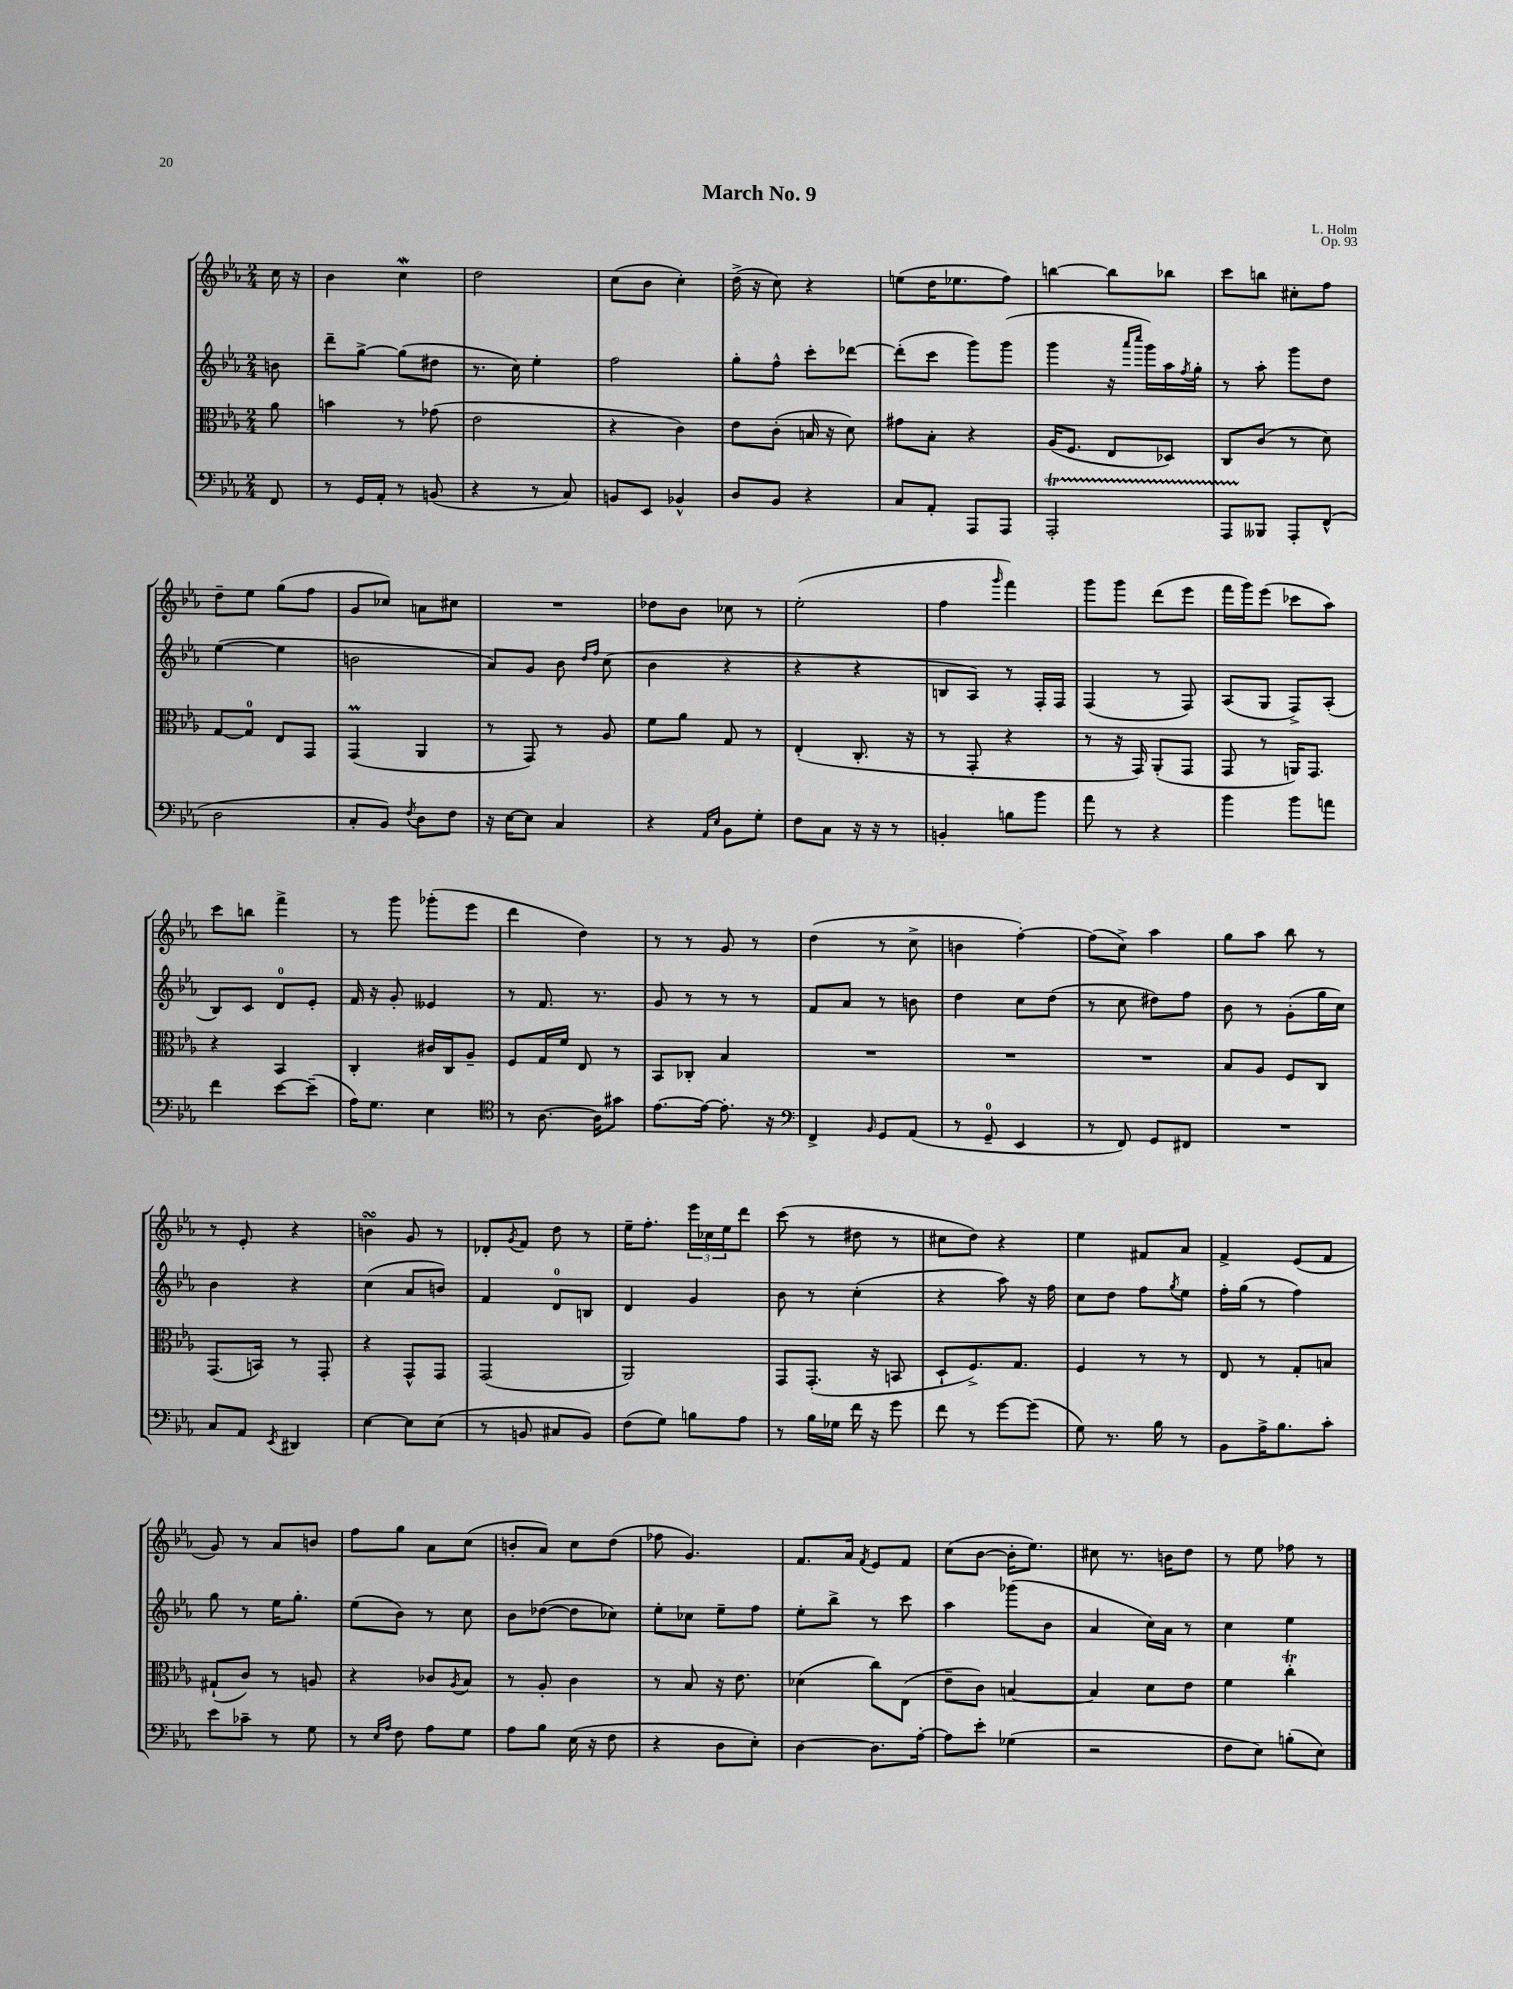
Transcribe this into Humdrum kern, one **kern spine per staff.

**kern	**kern	**kern	**kern
*staff4	*staff3	*staff2	*staff1
*clefF4	*clefC3	*clefG2	*clefG2
*k[b-e-a-]	*k[b-e-a-]	*k[b-e-a-]	*k[b-e-a-]
*M2/4	*M2/4	*M2/4	*M2/4
8FF	8a-	8b	16cc
.	.	.	16r
=	=	=	=
8r	4b	8ddd~	4b-
16GG	.	[8gg^	.
16AA-'	.	.	.
8r	8r	(8gg]	4cc
(8BB	(8g-	8dd#	.
=	=	=	=
4r	2e-	8.r	2dd
.	.	16cc)	.
8r	.	4ee-'	.
8C)	.	.	.
=	=	=	=
8BB	4r	2ff	(8cc
8EE-	.	.	8b-
4BB-^^	4c)	.	4cc')
=	=	=	=
8D	8e-	8gg'	(16dd^
.	.	.	16r
8BB-	(8c'	8ff^^	8cc)
4r	16B	8ccc'	4r
.	16r	.	.
.	8d)	[8ddd-	.
=	=	=	=
8C	8g#	(8ddd-']	(8ee
8AA-'	8B-'	8ccc	16dd
.	.	.	8.ee-
8AAA-	4r	8ggg)	.
8AAA-	.	(8ggg	8ff)
=	=	=	=
2AAA-'	(16A-	4ggg	[4bb
.	8.F	.	.
.	8E-	16r	8bb]
.	.	16qqaaa-	.
.	.	16qqcccc	.
.	.	16ggg)	.
.	8D-)	16aa-	8bb-
.	.	8qff	.
.	.	16gg'	.
=	=	=	=
8AAA-	8C	8r	8ccc
8BBB--	(8c	8aa-'	8bb
8AAA-'	8r	8ggg	8cc#'
(8FF^^	8d)	8dd	8ff
=	=	=	=
2D	[8G	([4ee-	8dd~
.	8G]	.	8ee-
.	8E-	4ee-]	(8gg
.	8GG	.	8ff
=	=	=	=
8C'	(4GG	2b	8g
8BB-)	.	.	8cc-)
8qF	.	.	.
8D	4AA-	.	8a
8F	.	.	8cc#
=	=	=	=
16r	8r	8a-)	2r
[16E-	.	.	.
8E-]	8GG)	8g	.
4C	8r	8b-	.
.	.	16qqdd	.
.	.	16qqff	.
.	8A-	(8cc	.
=	=	=	=
4r	8f	4b-	8dd-
.	8a-	.	8b-
16qqAA-	.	.	.
16qqE-	.	.	.
8BB-	8G	4r	8cc-
8G'	8r	.	8r
=	=	=	=
8F	(4E-'	4r	(2ee-'
8C	.	.	.
16r	8.C'	4r	.
16r	.	.	.
8r	.	.	.
.	16r	.	.
=	=	=	=
4BB'	8r	8B	4ff
.	8GG'	8A-)	.
.	.	.	16qqggg
8B	4r	8r	4fff)
8b-	.	16F'	.
.	.	16F	.
=	=	=	=
8a-	8r	(4F	8ggg
8r	16r	.	8ggg
.	16GG)	.	.
4r	(8AA-'	8r	(8ddd
.	8GG	8F)	8eee-
=	=	=	=
4b-	8GG	(8A-	16fff
.	.	.	16ggg)
.	8r	8G	(8eee-
8b-	16AA)	8F^)	8ccc-
.	8.GG	.	.
8a	.	(8A-'	8aa-)
=	=	=	=
4f	4r	8B-)	8ccc
.	.	8c	8bb
[8e-	4BB-	8d	4fff^
(8e-~]	.	8e-'	.
=	=	=	=
16A-)	4C'	16f	8r
8.G	.	16r	.
.	.	8g'	8ggg
4E-	16c#	4e--	(8ggg-'
.	16C	.	.
.	8A-~	.	8eee-
=	=	=	=
*clefC4	*	*	*
8r	8F	8r	4ddd
[8.A-	16G	8.f	.
.	16f	.	.
.	8E-	.	4dd)
16A-]	.	8.r	.
8g#	8r	.	.
=	=	=	=
[8.e-	8BB-	8g	8r
.	8C-'	8r	8r
16e-_	.	.	.
8.e-']	4B-	8r	8g
.	.	8r	8r
16r	.	.	.
=	=	=	=
*clefF4	*	*	*
4FF^	2r	8f	(4dd
.	.	8a-	.
16qqBB-	.	.	.
8GG	.	8r	8r
(8AA-	.	8b	8cc^
=	=	=	=
8r	2r	4dd	4b
8GG~	.	.	.
4EE-	.	8cc	[4ff')
.	.	(8dd	.
=	=	=	=
8r	2r	8r	(8ff]
8FF)	.	8cc	8cc^)
8GG	.	8dd#)	4aa-
8FF#	.	8ff	.
=	=	=	=
2r	8B-	8b-	8gg
.	8A-	8r	8aa-
.	8F	(8g'	8bb-
.	8C	16gg	8r
.	.	16cc)	.
=	=	=	=
8C	(8.GG	4b-	8r
8AA-	.	.	8e-'
.	16BB)	.	.
8qEE-	.	.	.
4DD#	8r	4r	4r
.	8GG'	.	.
=	=	=	=
[4E-	4r	(4cc	4b
8E-]	8GG^^	8a-	8g
(8E-	8GG	8b)	8r
=	=	=	=
8r	(2GG	4f	8d-'
.	.	.	8qg
8BB	.	.	8f
8C#	.	8d	8dd
8BB)	.	8B	8r
=	=	=	=
(8F	2AA-)	4d	16ee-~
.	.	.	8.ff'
8G)	.	.	.
8B	.	4g	24eee-
.	.	.	24cc-
.	.	.	24ee-
8A-	.	.	8ddd
=	=	=	=
8r	8GG	8b-	(8ccc
16B-	(8.GG'	8r	8r
16G-	.	.	.
16f	.	(4cc'	8dd#
16r	16r	.	.
8g	8BB	.	8r
=	=	=	=
8f	8D`	4r	8cc#
8r	8.F^)	.	8dd)
[8g	.	8aa-)	4r
.	8.G	.	.
(8g]	.	16r	.
.	.	16ff	.
=	=	=	=
8G)	4F	8cc	4ee-
8.r	.	8dd	.
.	8r	8ff	8f#
16B-	.	.	.
.	.	8qgg	.
8r	8r	8ee-	8a-
=	=	=	=
8BB-	8E-	16ff'	4f^
.	.	(16gg	.
16A-^	8r	8r	.
8.B-	.	.	.
.	8G'	4ff)	(8e-
8c'	8B	.	8f
=	=	=	=
8e-	(8G#`	8gg	8g)
8c-~	8c)	8r	8r
8r	8r	16ee-	8a-
.	.	8.gg'	.
8G	8A	.	8b
=	=	=	=
8r	4r	(8ee-	8ff
16qqE-	.	.	.
16qqA-	.	.	.
8F	.	8b-)	8gg
8A-	8c-	8r	8a-
.	8qA-	.	.
8G	8B-	8cc	(8cc
=	=	=	=
8A-	8r	8b-	8b'
8B-	8A-'	([8dd-	8a-)
(16E-	4c	8dd-]	8cc
16r	.	.	.
8F	.	8cc-)	(8dd
=	=	=	=
4r	8r	8ee-'	8ff-
.	8B-	8cc-	4.g)
8D	16r	8ee-~	.
.	8.e-	.	.
8E-')	.	8ff	.
=	=	=	=
[4D	(4d-	8ee-'	8.f
.	.	8bb-^	.
.	.	.	16a-
.	.	.	8qf
8.D]	8cc)	8r	8e-
.	(8E-	8ccc	8f
[16A-'	.	.	.
=	=	=	=
8A-]	8e-~	4aa-	(8cc
8e-'	8c)	.	[8b-
(4G-	[4B	(8ggg-	16b-']
.	.	.	8.ee-)
.	.	8b-	.
=	=	=	=
2r	4B]	4a-	8cc#
.	.	.	8.r
.	8d	16cc)	.
.	.	16a-	16b
.	8e-	8r	8dd
=	=	=	=
8F	4f	4cc	8r
8E-)	.	.	8ee-
(8B'	4cc'	4ee-	8ff-
8E-)	.	.	8r
==	==	==	==
*-	*-	*-	*-
